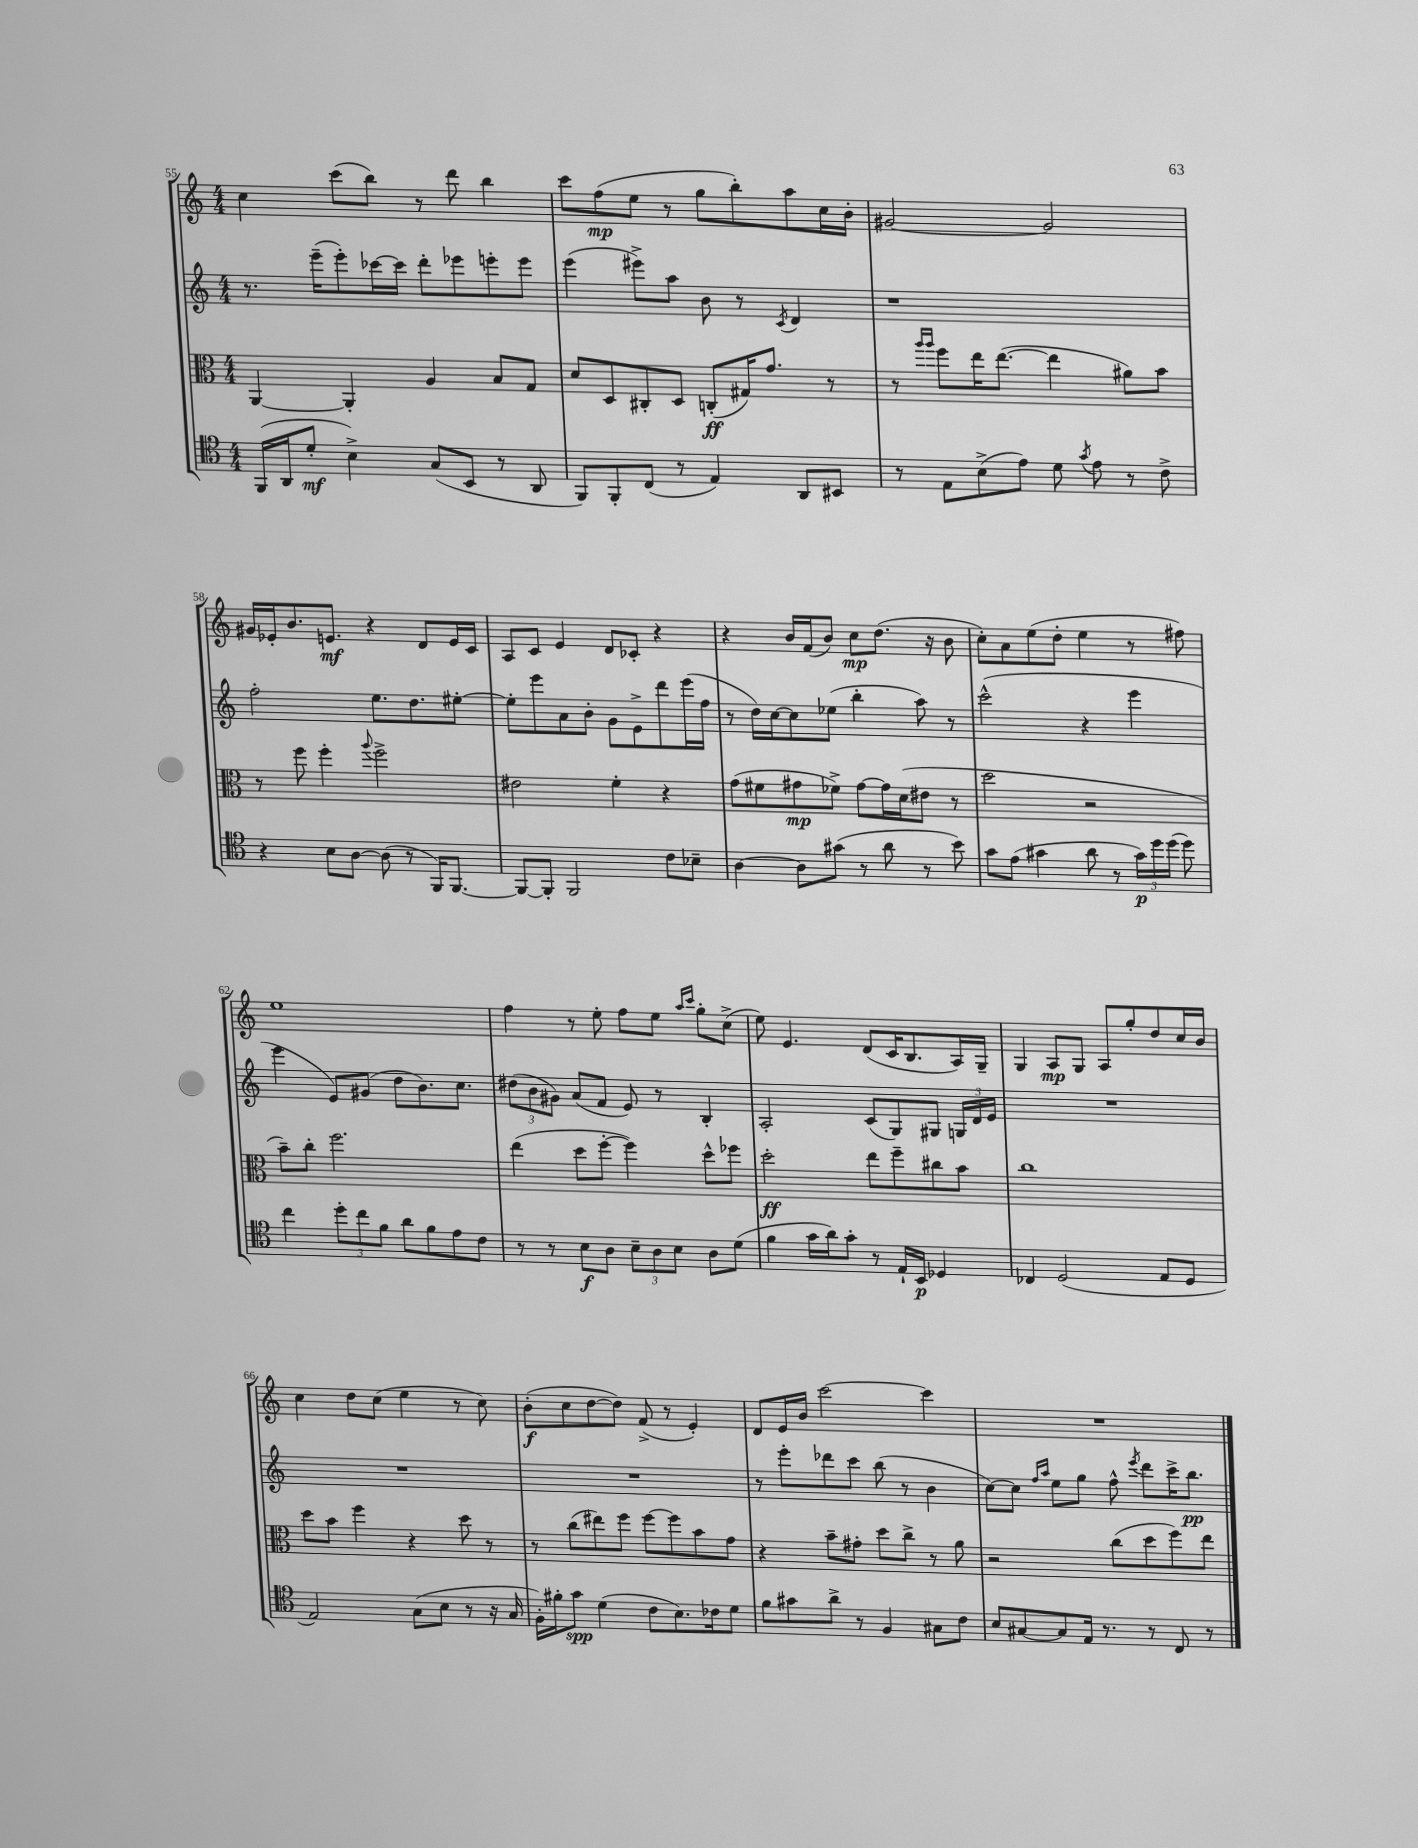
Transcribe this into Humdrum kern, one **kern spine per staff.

**kern	**dynam	**kern	**dynam	**kern	**dynam	**kern	**dynam
*part4	*part4	*part3	*part3	*part2	*part2	*part1	*part1
*staff4	*staff4	*staff3	*staff3	*staff2	*staff2	*staff1	*staff1
*clefC4	*	*clefC3	*	*clefG2	*	*clefG2	*
*k[]	*	*k[]	*	*k[]	*	*k[]	*
*M4/4	*	*M4/4	*	*M4/4	*	*M4/4	*
=55	=55	=55	=55	=55	=55	=55	=55
(16FF/LL	.	[4AA/	.	8.r	.	4cc\	.
16AA/J	.	.	.	.	.	.	.
8d'/J	mf	.	.	.	.	.	.
.	.	.	.	(16eee~\KL	.	.	.
4B^\)	.	4AA'/]	.	8eee'\)	.	(8ccc\L	.
.	.	.	.	[16ccc-X\L	.	8bb\J)	.
.	.	.	.	16ccc-\JJ]	.	.	.
(8G/L	.	4A/	.	8ddd'\L	.	8r	.
8BB/J	.	.	.	8eee-X\	.	8ddd\	.
8r	.	8B/L	.	8eeen'\	.	4bb\	.
8AA/	.	8G/J	.	8eee\J	.	.	.
=56	=56	=56	=56	=56	=56	=56	=56
8FF/L)	.	8d/L	.	(4eee\	.	8ccc\L	.
8FF'/	.	8D/	.	.	.	(8ff\	mp
(8C/J	.	8C#X'/	.	8eee#X^\L)	.	8ee\J	.
8r	.	8D/J	.	8aa\J	.	8r	.
4E/)	.	(8Cn'/L	ff	8b\	.	8gg\L	.
.	.	16G#X/K)	.	8r	.	8bb'\)	.
.	.	8.g/J	.	.	.	.	.
.	.	.	.	8qc/	.	.	.
8AA/L	.	.	.	4d/	.	8aa\	.
8BB#X/J	.	8r	.	.	.	16cc\L	.
.	.	.	.	.	.	16b'\JJ	.
=57	=57	=57	=57	=57	=57	=57	=57
8r	.	8r	.	1r	.	[2g#X/	.
.	.	16qqaa/LL	.	.	.	.	.
.	.	16qqaa/JJ	.	.	.	.	.
8E\L	.	8ff\L	.	.	.	.	.
(8B^\	.	16ee\K	.	.	.	.	.
.	.	([8.ee\J	.	.	.	.	.
8e\J)	.	.	.	.	.	.	.
8d\	.	4ee\]	.	.	.	2g#/]	.
8qg/	.	.	.	.	.	.	.
8e\	.	.	.	.	.	.	.
8r	.	8a#X\L)	.	.	.	.	.
8c^\	.	8b\J	.	.	.	.	.
!!LO:LB:g=z
=58	=58	=58	=58	=58	=58	=58	=58
4r	.	8r	.	2ff'\	.	16g#X/LL	.
.	.	.	.	.	.	16e-X'/J	.
.	.	8ff\	.	.	.	8.b/	.
8B\L	.	4ff'\	.	.	.	.	.
.	.	.	.	.	.	8.en/J	mf
[8A\J	.	.	.	.	.	.	.
.	.	8qqaa/	.	.	.	.	.
(8A\]	.	2ff^\	.	8.ee\L	.	4r	.
8r	.	.	.	.	.	.	.
.	.	.	.	8.dd\	.	.	.
16FF/KL)	.	.	.	.	.	8d/L	.
[8.FF/J	.	.	.	.	.	.	.
.	.	.	.	[8ee#X'\J	.	16e/L	.
.	.	.	.	.	.	16c/JJ	.
=59	=59	=59	=59	=59	=59	=59	=59
8FF/L_	.	2e#X\	.	8ee#'\L]	.	8A/L	.
8FF'/J]	.	.	.	8eee\	.	8c/J	.
2FF/	.	.	.	8a\	.	4e/	.
.	.	.	.	8b'\J	.	.	.
.	.	4f'\	.	8g\L	.	8d/L	.
.	.	.	.	8e^\	.	8c-X'/J	.
8c\L	.	4r	.	8ddd\	.	4r	.
8B-X~\J	.	.	.	(16eee\L	.	.	.
.	.	.	.	16ff\JJ	.	.	.
=60	=60	=60	=60	=60	=60	=60	=60
[4A\	.	(8g\L	.	8r	.	4r	.
.	.	8f#X\	.	16dd\LL)	.	.	.
.	.	.	.	[16cc\J	.	.	.
8A\L]	.	8g#X\	mp	8cc\]	.	16b/LL	.
.	.	.	.	.	.	(16f/J	.
(8g#X\J	.	8f-X^\J)	.	(8ee-X\J	.	8b/J)	.
8r	.	[8g#\L	.	4bb'\	.	8cc\L	mp
8a\	.	16g#\L]	.	.	.	(8.dd\J	.
.	.	(16d\J	.	.	.	.	.
8r	.	8e#X\J	.	8aa\)	.	.	.
.	.	.	.	.	.	16r	.
8b\)	.	8r	.	8r	.	8b\	.
=61	=61	=61	=61	=61	=61	=61	=61
8g\L	.	2dd\	.	(2ccc^^\	.	8cc'\L)	.
(8e\J	.	.	.	.	.	8a\	.
4g#X\	.	.	.	.	.	(8ee\	.
.	.	.	.	.	.	8dd'\J	.
8a\	.	2r	.	4r	.	4ee\	.
8r	.	.	.	.	.	.	.
24g#\LL)	p	.	.	4eee\	.	8r	.
24dd\	.	.	.	.	.	.	.
(24dd\JJ	.	.	.	.	.	.	.
8dd\)	.	.	.	.	.	8ff#X\)	.
!!LO:LB:g=z
=62	=62	=62	=62	=62	=62	=62	=62
4cc\	.	8b~\L)	.	4eee\	.	1ee	.
.	.	8cc'\J	.	.	.	.	.
12dd'\L	.	2.ff\	.	8e/L)	.	.	.
12cc\	.	.	.	.	.	.	.
.	.	.	.	(8g#X/J	.	.	.
12f\J	.	.	.	.	.	.	.
8a\L	.	.	.	8dd\L	.	.	.
8f\	.	.	.	8.b\)	.	.	.
8e\	.	.	.	.	.	.	.
.	.	.	.	8.cc\J	.	.	.
8c\J	.	.	.	.	.	.	.
=63	=63	=63	=63	=63	=63	=63	=63
8r	.	(4ee\	.	(12dd#X\L	.	4ff\	.
.	.	.	.	12b\	.	.	.
8r	.	.	.	.	.	.	.
.	.	.	.	12g#X\J)	.	.	.
8B\L	f	8dd\L	.	(8a/L	.	8r	.
8A\J	.	[8ff'\J	.	8f/J	.	8ee'\	.
12B~\L	.	4ff\])	.	8e/)	.	8ff\L	.
12A\	.	.	.	.	.	.	.
.	.	.	.	8r	.	8ee\J	.
12B\J	.	.	.	.	.	.	.
.	.	.	.	.	.	16qqaa/LL	.
.	.	.	.	.	.	16qqccc/JJ	.
8A\L	.	8dd^^\L	.	4B'/	.	8gg'\L	.
(8d\J	.	8ff-X\J	.	.	.	(8cc^\J	.
=64	=64	=64	=64	=64	=64	=64	=64
4f\	.	2dd'\	ff	2A'/	.	8ee\)	.
.	.	.	.	.	.	4.e/	.
16g\LL	.	.	.	.	.	.	.
16a\J)	.	.	.	.	.	.	.
8g'\J	.	.	.	.	.	.	.
8r	.	8ee\L	.	(8c/L	.	(8d/L	.
16E`/LL	.	8ff~\	.	8G/)	.	16c/K	.
16BB/JJ	p	.	.	.	.	8.B/	.
4D-X/	.	8cc#X\	.	8G#X/J	.	.	.
.	.	8b\J	.	24Gn/LL	.	16A/L)	.
.	.	.	.	24d/	.	.	.
.	.	.	.	.	.	16G~/JJ	.
.	.	.	.	24e/JJ	.	.	.
=65	=65	=65	=65	=65	=65	=65	=65
4C-X/	.	1cc	.	1r	.	4G/	.
(2D/	.	.	.	.	.	8A/L	mp
.	.	.	.	.	.	8G/J	.
.	.	.	.	.	.	8A/L	.
.	.	.	.	.	.	8gg'/	.
8E/L	.	.	.	.	.	8dd/	.
8D/J	.	.	.	.	.	16cc/L	.
.	.	.	.	.	.	16b/JJ	.
!!LO:LB:g=z
=66	=66	=66	=66	=66	=66	=66	=66
2E/)	.	8dd\L	.	1r	.	4cc\	.
.	.	8b\J	.	.	.	.	.
.	.	4ff\	.	.	.	8dd\L	.
.	.	.	.	.	.	(8cc\J	.
(8G\L	.	4r	.	.	.	4ee\	.
8B\J	.	.	.	.	.	.	.
8r	.	8dd\	.	.	.	8r	.
16r	.	8r	.	.	.	8cc\)	.
16G/	.	.	.	.	.	.	.
=67	=67	=67	=67	=67	=67	=67	=67
16F'\LL)	.	8r	.	1r	.	(8b'\L	f
16f#X'\J	.	.	.	.	.	.	.
8g\J	spp	(8cc\L	.	.	.	8cc\	.
(4d\	.	8ee#X\)	.	.	.	[8dd\	.
.	.	8ff\J	.	.	.	8dd\J])	.
8c\L	.	[8ff\L	.	.	.	(8f^/	.
8.B\)	.	8ff\]	.	.	.	8r	.
.	.	8b\	.	.	.	4e'/)	.
16c-X\k	.	.	.	.	.	.	.
8d\J	.	8g\J	.	.	.	.	.
=68	=68	=68	=68	=68	=68	=68	=68
8f\L	.	4r	.	8r	.	8d/L	.
8g#X\	.	.	.	8eee'\L	.	16e/L	.
.	.	.	.	.	.	16b/JJ	.
8a^\J	.	8b~\L	.	8ddd-X\	.	[2ccc\	.
8r	.	8g#X'\J	.	8ccc\J	.	.	.
4F/	.	8dd\L	.	(8bb\	.	.	.
.	.	8cc^\J	.	8r	.	.	.
8G#X\L	.	8r	.	4b\	.	4ccc\]	.
8c\J	.	8a\	.	.	.	.	.
=69	=69	=69	=69	=69	=69	=69	=69
8B/L	.	2r	.	[8cc\L)	.	1r	.
[8G#X/	.	.	.	8cc\J]	.	.	.
.	.	.	.	16qqff/LL	.	.	.
.	.	.	.	16qqaa/JJ	.	.	.
8G#/]	.	.	.	8ee\L	.	.	.
16E/Jk	.	.	.	8gg\J	.	.	.
8.r	.	.	.	.	.	.	.
.	.	(8cc\L	.	8ff^^\	.	.	.
.	.	.	.	8qeee/	.	.	.
8r	.	8dd\	.	8ddd\L	.	.	.
8C/	.	8ff\)	.	16ccc^\K	.	.	.
.	.	.	.	8.bb\J	pp	.	.
8r	.	8ee\J	.	.	.	.	.
==	==	==	==	==	==	==	==
*-	*-	*-	*-	*-	*-	*-	*-
